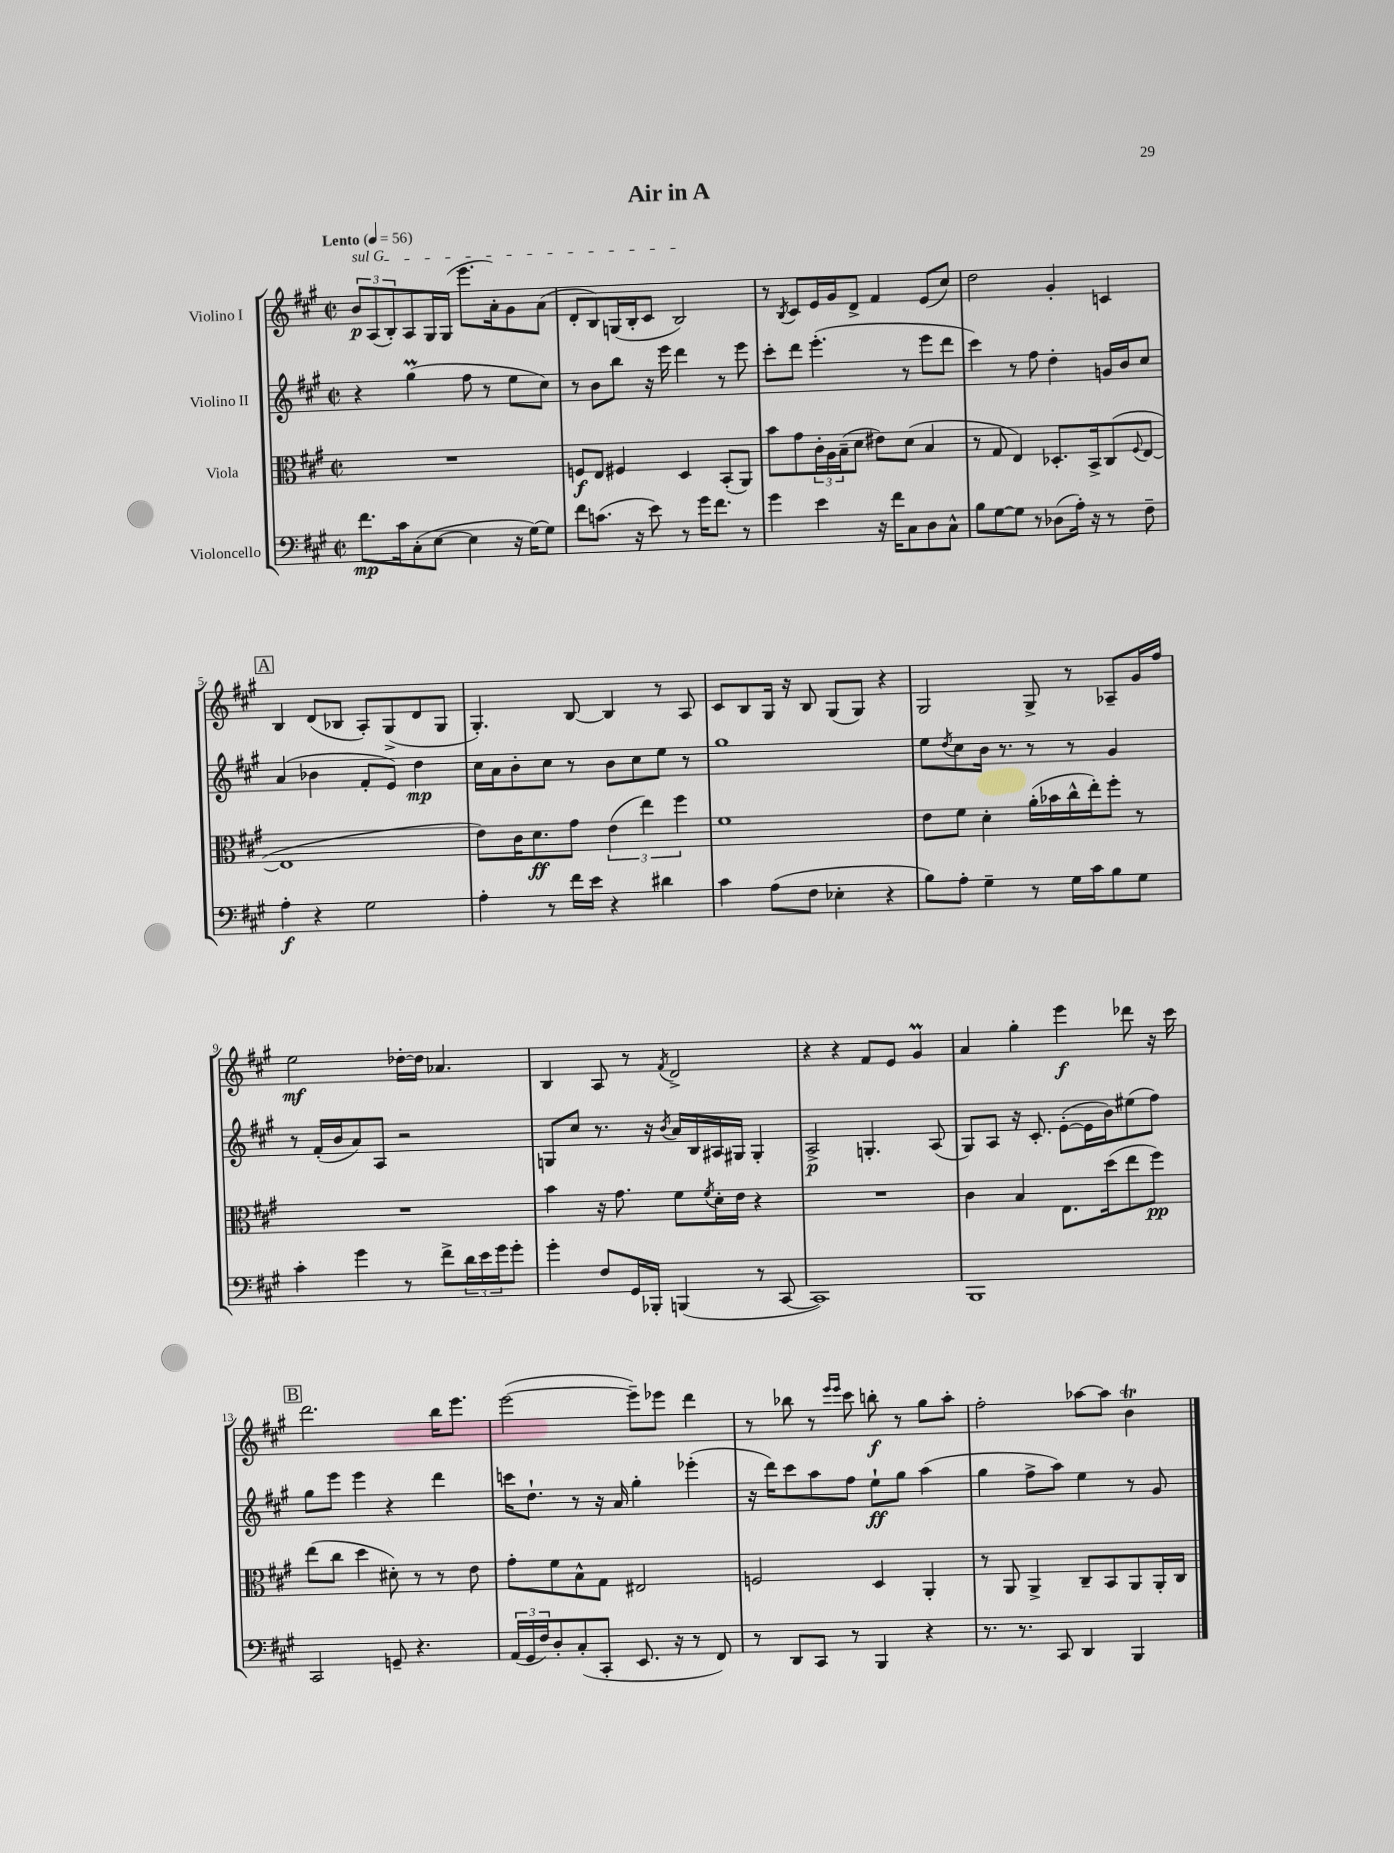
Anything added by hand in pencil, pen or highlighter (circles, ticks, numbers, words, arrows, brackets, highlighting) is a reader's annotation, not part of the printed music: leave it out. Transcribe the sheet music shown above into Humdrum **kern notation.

**kern	**kern	**kern	**kern
*staff4	*staff3	*staff2	*staff1
*clefF4	*clefC3	*clefG2	*clefG2
*k[f#c#g#]	*k[f#c#g#]	*k[f#c#g#]	*k[f#c#g#]
*M2/2	*M2/2	*M2/2	*M2/2
*met(c|)	*met(c|)	*met(c|)	*met(c|)
*MM56	*MM56	*MM56	*MM56
8.f#\L	1r	4r	12b/L
.	.	.	(12A/
.	.	.	12B'/)
16c#\k	.	.	.
(8C#'\	.	(4gg#\	8A/
[8E\J	.	.	16G#/L
.	.	.	(16G#/JJ
4E\]	.	8ff#\	8.eee\L
.	.	8r	.
.	.	.	16a'\k)
16r	.	8ee\L	8g#\
[16G#\LK)	.	.	.
8G#\]J	.	8cc#\J)	(8a\J
=	=	=	=
8f#\L	8F/L	8r	8d'/L
(8.c\J	8E/J	8b\L	8B/)
.	4F#/	8bb\J	(16G/L
16r	.	.	16B'/J
8e\)	.	16r	8c#/J
.	.	16eee\	.
8r	4D/	4ddd\	2B/)
16g#\LK	.	.	.
8.f#\J	.	.	.
.	(8BB'/L	8r	.
8r	8AA/J)	8eee\	.
=	=	=	=
4g#\	8b\L	8ccc#'\L	8r
.	.	.	8qB/
.	8g#\	8ddd\J	8c#/L
4e\	24c#'\L	(4.eee'\	16e/L
.	24A\	.	.
.	.	.	16g#/J
.	(24B~\J	.	.
.	8d\J	.	8d^/J
16r	8e#\L)	.	4f#/
16f#\LK	.	.	.
8C#\	(8d\J	8r	.
8D\	4B/	8eee\L	(8e/L
8C#^^\J	.	8ddd\J	8cc#/J)
=	=	=	=
8B\L	8r	4ccc#\)	2dd\
[8G#\	8G#/	.	.
8G#\]J	4E/)	8r	.
8r	.	8ff#\	.
(8D-\L	8.D-'/L	4dd'\	4g#'/
16A'\Jk)	.	.	.
16r	16BB^/k	.	.
8r	(8C#/	16g/LL	4c/
.	.	16b/J	.
.	8qqF#/	.	.
8F#~\	[8E/J	8cc#/J	.
=	=	=	=
4A'\	1E]	(4a/	4B/
4r	.	4b-\	(8d/L
.	.	.	8B-/J
2G#\	.	8f#'/L	8A'/L)
.	.	8e/J)	(8G#^/
.	.	4dd\	8d/
.	.	.	8G#/J
=	=	=	=
4A'\	8e\L)	16cc#\LL	4.G#'/)
.	.	16a\J	.
.	16c#\K	8b'\	.
.	8.d\	.	.
8r	.	8cc#\J	.
16f#\LL	8g#\J	8r	[8B/
16e\JJ	.	.	.
4r	(6e\	8b\L	4B/]
.	.	8cc#\	.
.	6ee\)	.	.
4d#\	.	8ee\J	8r
.	6ff#\	.	.
.	.	8r	8A/
=	=	=	=
4c#\	1f#	1gg#	8c#/L
.	.	.	8B/
(8A\L	.	.	16G#/Jk
.	.	.	16r
8F#\J	.	.	8B/
4E-'\	.	.	(8G#/L
.	.	.	8G#/J)
4r	.	.	4r
=	=	=	=
8B\L)	8e\L	8ee\L	2G#/
.	.	8qdd/	.
8A'\J	8f#\J	8cc#\	.
4G#~\	4d'\	16b\Jk	.
.	.	8.r	.
8r	(16a'\LL	8r	8G#^/
.	16b-\	.	.
16G#\LL	16cc#^^\	8r	8r
16c#\J	16ee'\J)	.	.
8B\	8ff#'\J	4g#/	8A-~/L
8G#\J	8r	.	16g#/L
.	.	.	16ff#/JJ
=	=	=	=
4c#'\	1r	8r	2ee\
.	.	(16f#'/LL	.
.	.	16b/J	.
4g#\	.	8a/)	.
.	.	8A/J	.
8r	.	2r	[16dd-'\LL
.	.	.	16dd-\]JJ
8f#^\L	.	.	4.a-/
24d\L	.	.	.
24e\	.	.	.
24g#\J	.	.	.
8g#'\J	.	.	.
=	=	=	=
4g#'\	4b\	8G/L	4B/
.	.	8cc#/J	.
8F#/L	16r	8.r	8A/
.	8.g#\	.	.
16GG#/L	.	.	8r
16BBB-'/JJ	.	16r	.
.	.	8qb/	8qf#/
(4BBB/	8f#\L	16a/LL	2d^/
.	.	16B/	.
.	8qf#/	.	.
.	16d'\L	16A#/	.
.	16e\JJ	16G#/JJ	.
8r	4r	4G#'/	.
[8CC#/	.	.	.
=	=	=	=
1CC#])	1r	2A^/	4r
.	.	.	4r
.	.	4.G'/	8f#/L
.	.	.	8e/J
.	.	.	4g#/
.	.	(8A/	.
=	=	=	=
1BBB	4c#\	8G#/L)	4a/
.	.	8A/J	.
.	4B/	16r	4gg#'\
.	.	8.c#'/	.
.	8.E\L	([8e'\L	4eee\
.	.	16e\]L	.
.	(16dd\k	16b\J)	.
.	8ee\	(8ee#\	8ddd-\
.	8ff#\J)	8ff#\J)	16r
.	.	.	16ccc#\
=	=	=	=
2CC#/	(8ee\L	8gg#\L	2.ddd\
.	8cc#\J	8eee\J	.
.	4dd\	4eee\	.
8GG~/	8d#'\)	4r	.
4.r	8r	.	.
.	8r	4ddd\	16bb\LK
.	.	.	8.eee\J
.	8e\	.	.
=	=	=	=
(24AA/LL	8g#'\L	16ccc\LK	([2eee\
24GG#/	.	.	.
.	.	8.dd`\J	.
24F#/J)	.	.	.
8D'/	8f#\	.	.
(8C#'/	8B^^\	8r	.
8CC#'/J	8G#\J	16r	.
.	.	16a/	.
8.EE/	2E#/	4gg#'\	8eee~\]L)
.	.	.	8eee-\J
16r	.	.	.
8r	.	(4eee-'\	4ddd\
8FF#/)	.	.	.
=	=	=	=
8r	2F/	16r	8r
.	.	16ddd\LK)	.
8DD/L	.	8ccc#\	8bb-\
8CC#/J	.	8aa\	8r
.	.	.	16qqeee/LL
.	.	.	16qqeee/JJ
8r	.	8ff#\J	8ccc#\
4BBB/	4D/	8ee`\L	8bb'\
.	.	8gg#\J	8r
4r	4AA'/	(4aa\	8gg#\L
.	.	.	8aa'\J
=	=	=	=
8.r	8r	4gg#\	2ff#'\
.	8AA/	.	.
8.r	.	.	.
.	4AA^/	8ff#^\L	.
8CC#/	.	8aa\J)	.
4DD/	8C#~/L	4ee\	[8aa-\L
.	8BB/	.	8aa-\]J
4BBB/	8AA/	8r	4b\
.	16AA'/L	8g#/	.
.	16C#/JJ	.	.
==	==	==	==
*-	*-	*-	*-
